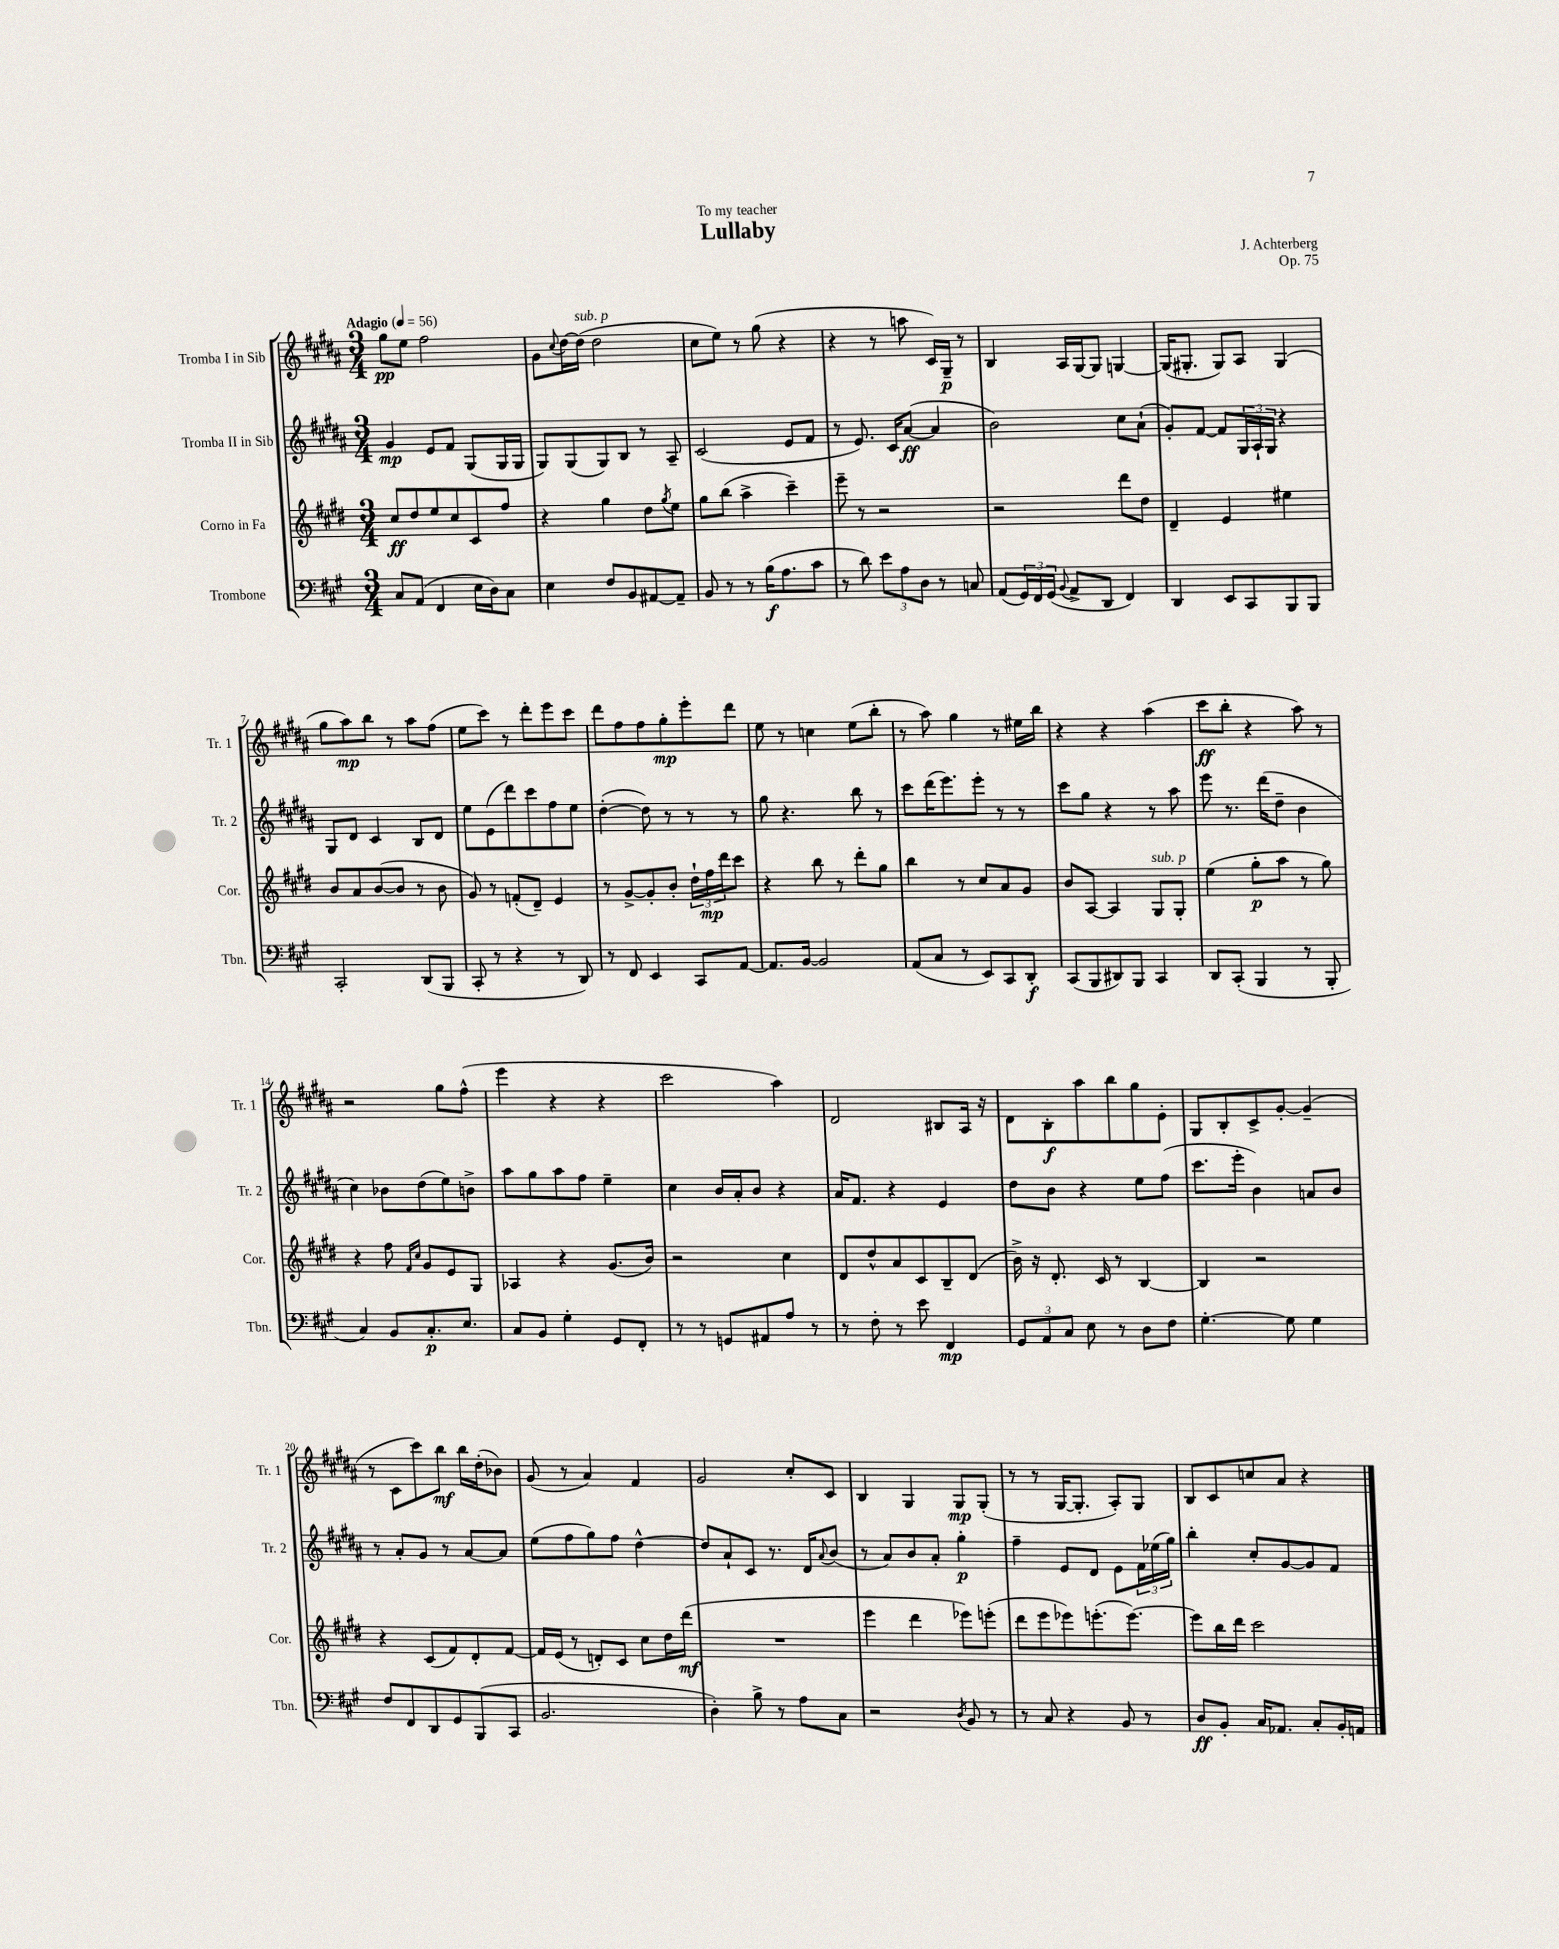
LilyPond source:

\header { title = "Lullaby" composer = "J. Achterberg" dedication = "To my teacher" opus = "Op. 75" }
<<
\new StaffGroup <<
\new Staff = "s0" \with { instrumentName = "Tromba I in Sib" shortInstrumentName = "Tr. 1" } {
    \clef treble \key b \major \numericTimeSignature \time 3/4 \tempo "Adagio" 4 = 56
    gis''8\pp e''8 fis''2 |
    gis'8 \appoggiatura { cis''8 } dis''16~ dis''16^\markup { \italic "sub. p" }( dis''2 |
    cis''8 e''8) r8 gis''8( r4 |
    r4 r8 a''8 cis'16) gis16--\p r8 |
    b4 ais16 gis16~ gis8 g4~ |
    g16( gis8.-. gis8) ais8 gis4( |
    gis''8 ais''8\mp) b''8 r8 ais''8 fis''8( |
    e''8 cis'''8) r8 dis'''8-. e'''8 cis'''8 |
    dis'''8 fis''8 fis''8 gis''8-.\mp e'''8-. dis'''8 |
    e''8 r8 c''4 e''8( b''8-. |
    r8 ais''8) gis''4 r8 eis''16 b''16 |
    r4 r4 ais''4( |
    cis'''8\ff b''8-. r4 ais''8) r8 |
    r2 gis''8 fis''8-^( |
    e'''4 r4 r4 |
    cis'''2 ais''4) |
    dis'2 bis8 ais16 r16 |
    dis'8 b8-.\f ais''8 b''8 gis''8 e'8-. |
    gis8 b8-. cis'8-> gis'8~-. gis'4--( |
    r8 cis'8 cis'''8) b''8\mf b''16 dis''16-.( bes'8) |
    gis'8( r8 ais'4) fis'4 |
    gis'2 cis''8-. cis'8 |
    b4 gis4 gis8\mp gis8-.( |
    r8 r8 gis16~ gis8.-. ais8-.) gis8 |
    b8 cis'8 c''8 ais'8 r4 \bar "|." |
}
\new Staff = "s1" \with { instrumentName = "Tromba II in Sib" shortInstrumentName = "Tr. 2" } {
    \clef treble \key b \major \numericTimeSignature \time 3/4
    gis'4\mp e'8 fis'8 gis8( gis16 gis16 |
    gis8) gis8( gis8) b8 r8 ais8-- |
    cis'2( e'8 fis'8 |
    r8 e'8.) cis'16 ais'8~\ff( ais'4 |
    b'2) cis''8 ais'8-!( |
    gis'8-.) fis'8~ fis'8 \tuplet 3/2 { gis16 ais16-! gis16 } r4 |
    gis8 dis'8 cis'4 b8 dis'8 |
    e''8 e'8( dis'''8) cis'''8 fis''8 e''8 |
    dis''4~-.( dis''8) r8 r8 r8 |
    gis''8 r4. b''8 r8 |
    cis'''8 dis'''16( e'''8.) e'''8-. r8 r8 |
    cis'''8 gis''8 r4 r8 ais''8 |
    e'''8 r8. dis'''16( dis''8-- b'4 |
    cis''4) bes'8 dis''8( e''8) b'8-> |
    ais''8 gis''8 ais''8 fis''8 e''4-- |
    cis''4 b'16 ais'16-. b'8 r4 |
    ais'16 fis'8. r4 e'4 |
    dis''8 b'8 r4 e''8 fis''8( |
    cis'''8. e'''16-. b'4) a'8 b'8 |
    r8 ais'8-. gis'8 r8 ais'8~ ais'8 |
    e''8( fis''8 gis''8) fis''8 dis''4~-^ |
    dis''8 ais'8-! cis'8 r8. dis'16 \appoggiatura { ais'8 } b'8( |
    r8 ais'8) b'8 ais'8-. gis''4-.\p |
    fis''4-- e'8 dis'8 e'8 \tuplet 3/2 { fis'16 ees''16( gis''16) } |
    b''4-. cis''8-. gis'8~ gis'8 fis'8 \bar "|." |
}
\new Staff = "s2" \with { instrumentName = "Corno in Fa" shortInstrumentName = "Cor." } {
    \clef treble \key e \major \numericTimeSignature \time 3/4
    cis''8\ff dis''8 e''8 cis''8 cis'8 fis''8 |
    r4 gis''4 dis''8 \acciaccatura { gis''8 } e''8 |
    gis''8 b''8( a''4-> cis'''4--) |
    e'''8-- r8 r2 |
    r2 dis'''8 dis''8 |
    dis'4-- e'4 eis''4 |
    b'8 a'8 b'8~( b'8 r8 b'8 |
    gis'8) r8 f'8-.( dis'8--) e'4 |
    r8 gis'8~-> gis'8-. b'8-. \tuplet 3/2 { dis''16-! fis''16\mp dis'''16 } cis'''8 |
    r4 b''8 r8 dis'''8-. gis''8 |
    b''4 r8 cis''8 a'8 gis'8 |
    b'8 a8~ a4 gis8^\markup { \italic "sub. p" } gis8-. |
    e''4( gis''8-.\p a''8 r8 gis''8) |
    r4 fis''8 \grace { fis'16 cis''16 } gis'8 e'8 gis8 |
    aes4 r4 gis'8.( b'16) |
    r2 cis''4 |
    dis'8 dis''8-^ a'8 cis'8 b8-- dis'8( |
    b'16->) r16 dis'8.-. cis'16 r8 b4~ |
    b4 r2 |
    r4 cis'8( fis'8) dis'8-. fis'8~ |
    fis'16 e'16( r8 d'8-.) cis'8 cis''8 dis''16 dis'''16\mf( |
    R2. |
    e'''4 dis'''4 ees'''8) e'''8-.( |
    dis'''8 e'''8 ees'''8) e'''8.-.( e'''8.~) |
    e'''8 b''16 dis'''16 cis'''2 \bar "|." |
}
\new Staff = "s3" \with { instrumentName = "Trombone" shortInstrumentName = "Tbn." } {
    \clef bass \key a \major \numericTimeSignature \time 3/4
    cis8 a,8( fis,4 e16 d16) cis8 |
    e4 fis8 b,8 ais,8~ ais,8-- |
    b,8 r8 r8 b16\f( a8. cis'8 |
    r8 d'8) \tuplet 3/2 { e'8 a8 d8 } r8 c8 |
    a,8( \tuplet 3/2 { gis,16) fis,16 gis,16( } \appoggiatura { b,8 } a,8-> d,8 fis,4) |
    d,4 e,8 cis,8 b,,8 b,,8 |
    cis,2-. d,8( b,,8 |
    cis,8-. r8 r4 r8 d,8) |
    r8 fis,8 e,4 cis,8 a,8~ |
    a,8. b,16~ b,2 |
    a,8( cis8 r8 e,8) cis,8 d,8-.\f |
    cis,8( b,,8 dis,8) b,,8 cis,4 |
    d,8 cis,8-.( b,,4 r8 b,,8-. |
    cis4) b,8 cis8.-.\p e8. |
    cis8 b,8 gis4-. gis,8 fis,8-. |
    r8 r8 g,8 ais,8 a8 r8 |
    r8 fis8-. r8 e'8 fis,4\mp |
    \tuplet 3/2 { gis,8 a,8 cis8 } e8 r8 d8 fis8 |
    gis4.~-. gis8 gis4 |
    fis8 fis,8 d,8 gis,8 b,,8( cis,8 |
    b,2. |
    d4-.) b8-> r8 a8 cis8 |
    r2 \acciaccatura { d8 } b,8 r8 |
    r8 cis8 r4 b,8 r8 |
    d8\ff b,8-. cis16 aes,8. cis8-. b,16-. a,16 \bar "|." |
}
>>
>>
